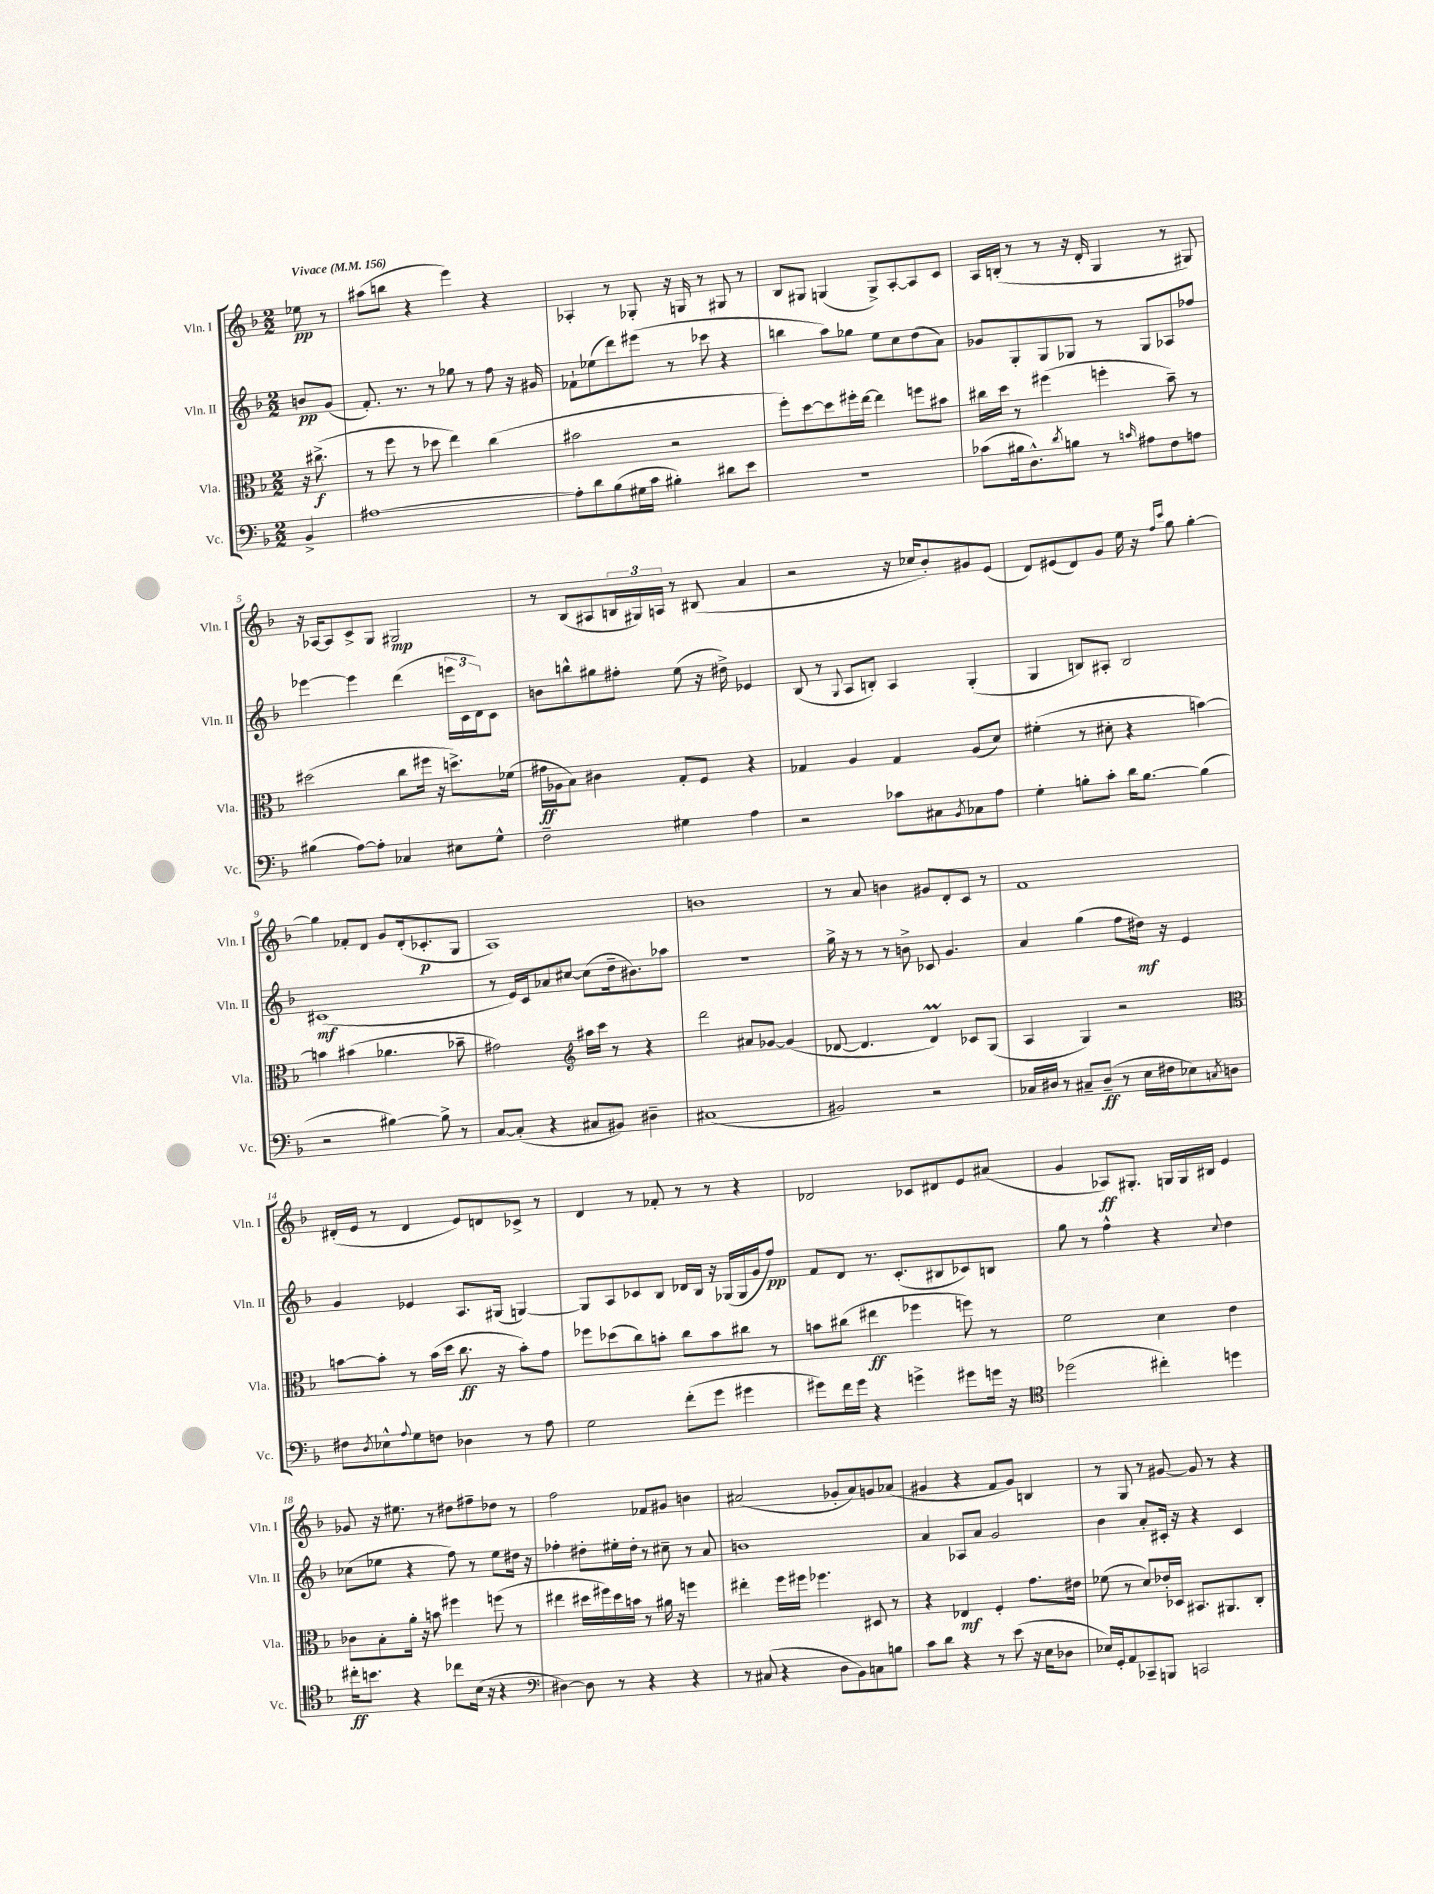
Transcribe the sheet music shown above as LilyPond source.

<<
\new StaffGroup <<
\new Staff = "s0" \with { instrumentName = "Vln. I" shortInstrumentName = "Vln. I" } {
    \clef treble \key f \major \numericTimeSignature \time 2/2 \partial 4 \tempo "Vivace" 4 = 156
    ees''8\pp r8 |
    ais''8( b''8 r4 e'''4) r4 |
    aes4-. r8 ges8-. r16 g16 r8 gis8 r8 |
    bes8 gis8 g4( g8->) a8~-. a8 c'8 |
    a16 b16-.( r8 r8 r16 d'16-. g4 r8 gis8) |
    r16 aes16~ aes8 c'8-> g8 gis2\mp |
    r8 bes8( ais8 \tuplet 3/2 { b16 gis16) a16 } r8 bis8( a'4 |
    r2 r16 ces''16 bes'8-.) gis'8 e'8( |
    d'8) eis'8( d'8) g'8 e''16 r16 \grace { f''16 c'''16 } g''8 g''4~-. |
    g''4 fes'8-. d'8 g'8 d'16-.( ces'8.-.\p g8 |
    a1) |
    b'1 |
    r8 a'8 b'4 gis'8 d'8-. c'8 r8 |
    f'1 |
    dis'16-.( e'16 r8 dis'4 e'8) d'8 ces'8-> r8 |
    d'4 r8 fes'8-. r8 r8 r4 |
    des'2 ces'8 dis'8 e'8 ais'8( |
    g'4 aes8\ff) gis8.-. g16 g16 bis16 e'4 |
    ges'8 r16 eis''8. r8 dis''8 fis''8-- des''8 r8 |
    f''2 fes'8 gis'8 b'4 |
    ais'2( ges'8-. ais'8) g'8 aes'8( |
    gis'4 r4 f'8 gis'8) b4 |
    r8 g8 r8 gis'8~ gis'8 r8 r4 \bar "|." |
}
\new Staff = "s1" \with { instrumentName = "Vln. II" shortInstrumentName = "Vln. II" } {
    \clef treble \key f \major \numericTimeSignature \time 2/2 \partial 4
    b'8\pp g'8( |
    f'8.-.) r8. r8 ges''8 r8 f''8 r16 gis'16 |
    fes'8-! ees''8( d'''8) eis'''8( r8 ces'''8 r4 |
    b''4 a''8) ges''8 e''8 c''8 d''8( a'8) |
    ges'8 g8-. g8 ges8 r8 ges8 aes8 fes''8 |
    ees'''4~ ees'''4 d'''4( \tuplet 3/2 { e'''16 c'16 d'16) } c'8 |
    b'8 b''8-^ gis''8 fis''8-. e''8( r16 dis''16->) ees'4 |
    bes8( r8 \appoggiatura { g8 } a8 b8-.) a4 g4-.( |
    g4 b8) ais8-. b2 |
    cis'1\mf( |
    r8 e'16) c'16 aes'8 cis''8~ cis''8( d''16-- bis'8.) aes''8 |
    R1 |
    g''16-> r16 r8 r8 b'8-> ces'8 g'4. |
    a'4 g''4( f''8 dis''16\mf) r16 e'4 |
    g'4 ees'4 a8. gis16( g4~) |
    g8 a8 ces'8 bes8 des'16 bes16 r16 ges16( ges16 g'16 f''8\pp) |
    f'8 d'8 r8. c'8.-.( bis8 ces'8) b8 |
    g''8 r8 f''4-^ r4 \appoggiatura { c''8 } d''4 |
    ces''8( ees''8 r4 f''8) r8 ees''8 dis''16 r16 |
    fes''4-. dis''8-. eis''16-. dis''16-. r8 cis''8-- r8 a'8 |
    b'1 |
    a'4 aes8 a'8 g'2 |
    bes'4 a'8-. cis'16-. r16 r4 cis'4 \bar "|." |
}
\new Staff = "s2" \with { instrumentName = "Vla." shortInstrumentName = "Vla." } {
    \clef alto \key f \major \numericTimeSignature \time 2/2 \partial 4
    r16 cis''8.->\f( |
    r8 f''8 r8 des''8 e''4) c''4( |
    bis'2 r2 |
    f''8-.) d''8~ d''8 fis''16-. e''16~ e''4 f''8 bis'8 |
    cis''16 d''16 r8 fis''4( f''4-. bes'8--) r8 |
    dis''2( c''8 fis''16 r16 d''8.->) fes'16( |
    gis'16\ff aes16 bes8) cis'4 g8-. f8 r4 |
    ges4 a4 ges4 a8( d'8) |
    fis'4-.( r8 dis'8-. r4 b'4~) |
    b'4 bis'4( aes'4. bes'8-- |
    gis'2) \clef treble ais''16 c'''16 r8 r4 |
    d'''2 ais'8 ges'8~ ges'4( |
    des'8~ des'4. des'4\prall) ces'8 g8( |
    a4 g4) r2 |
    \clef alto b'8~ b'8-. r8 b'16( d''16 c''8.\ff r16 b'8-.) g'8 |
    fes''8 des''8( c''8) b'8-. c''8 b'8 cis''8 r8 |
    b'8 cis''8( eis''4\ff fes''4 f''8) r8 |
    f'2 d'4 e'4 |
    ces'8 bes8-. a'16-. r16 b'8 fis''4 f''8( r8 |
    eis''4 dis''16 fis''16) dis''16 b'16 r8 ais'16 r16 f''4 |
    eis''4-. f''16 fis''16 fes''4. dis8 r8 |
    r4 ees4\mf f4-. g'8. eis'16 |
    fes'8( r8 d'8) ees'16-. des16 bis,8. ais,8. c8-. \bar "|." |
}
\new Staff = "s3" \with { instrumentName = "Vc." shortInstrumentName = "Vc." } {
    \clef bass \key f \major \numericTimeSignature \time 2/2 \partial 4
    bes,4-> |
    ais1~ |
    ais8-. d'8 bes8( gis16 c'16 bis4-.) dis'8 e'8 |
    R1 |
    ces'8( bis16 d8.-^) \acciaccatura { d'8 } b8 r8 \grace { c'16 } ais8 f8 a8 |
    bis4( a8~) a8-. ces4 eis8 g8-^ |
    f2-- gis4 a4 |
    r2 ces'8 cis8 \acciaccatura { bes,8 } ces8 a8 |
    g4-. b8-. c'8-. d'16 b8.~ b4( |
    r2 bis4~) bis8-> r8 |
    c8~ c8-.( r4 cis8 bis,8) dis4-- |
    cis1( |
    bis,2) r2 |
    ces16 dis16 r8 cis8-- dis8--\ff( r8 e16 fis16 ees8) \acciaccatura { c8 } d8 |
    fis8 \acciaccatura { d8 } ees8-^ \appoggiatura { a8 } g8 f8 des4 r8 a8 |
    g2 f'8-.( g'8 gis'4 |
    gis'8) f'16 gis'16 r4 g'4-> gis'8 g'16 r16 |
    \clef tenor des''2( cis''4-.) d''4 |
    cis''16-.\ff b'8. r4 ces''8 bes16( r16 r4 |
    \clef bass dis4~) dis8 r8 r4 r4 |
    r8 cis8( r4 d8 bes,8) c8 b8 |
    c'8 d'8 r4 r8 e'8( r16 e16 des8 |
    ees16) g,16-. a,8 ces,8-- b,,8 c,2 \bar "|." |
}
>>
>>
